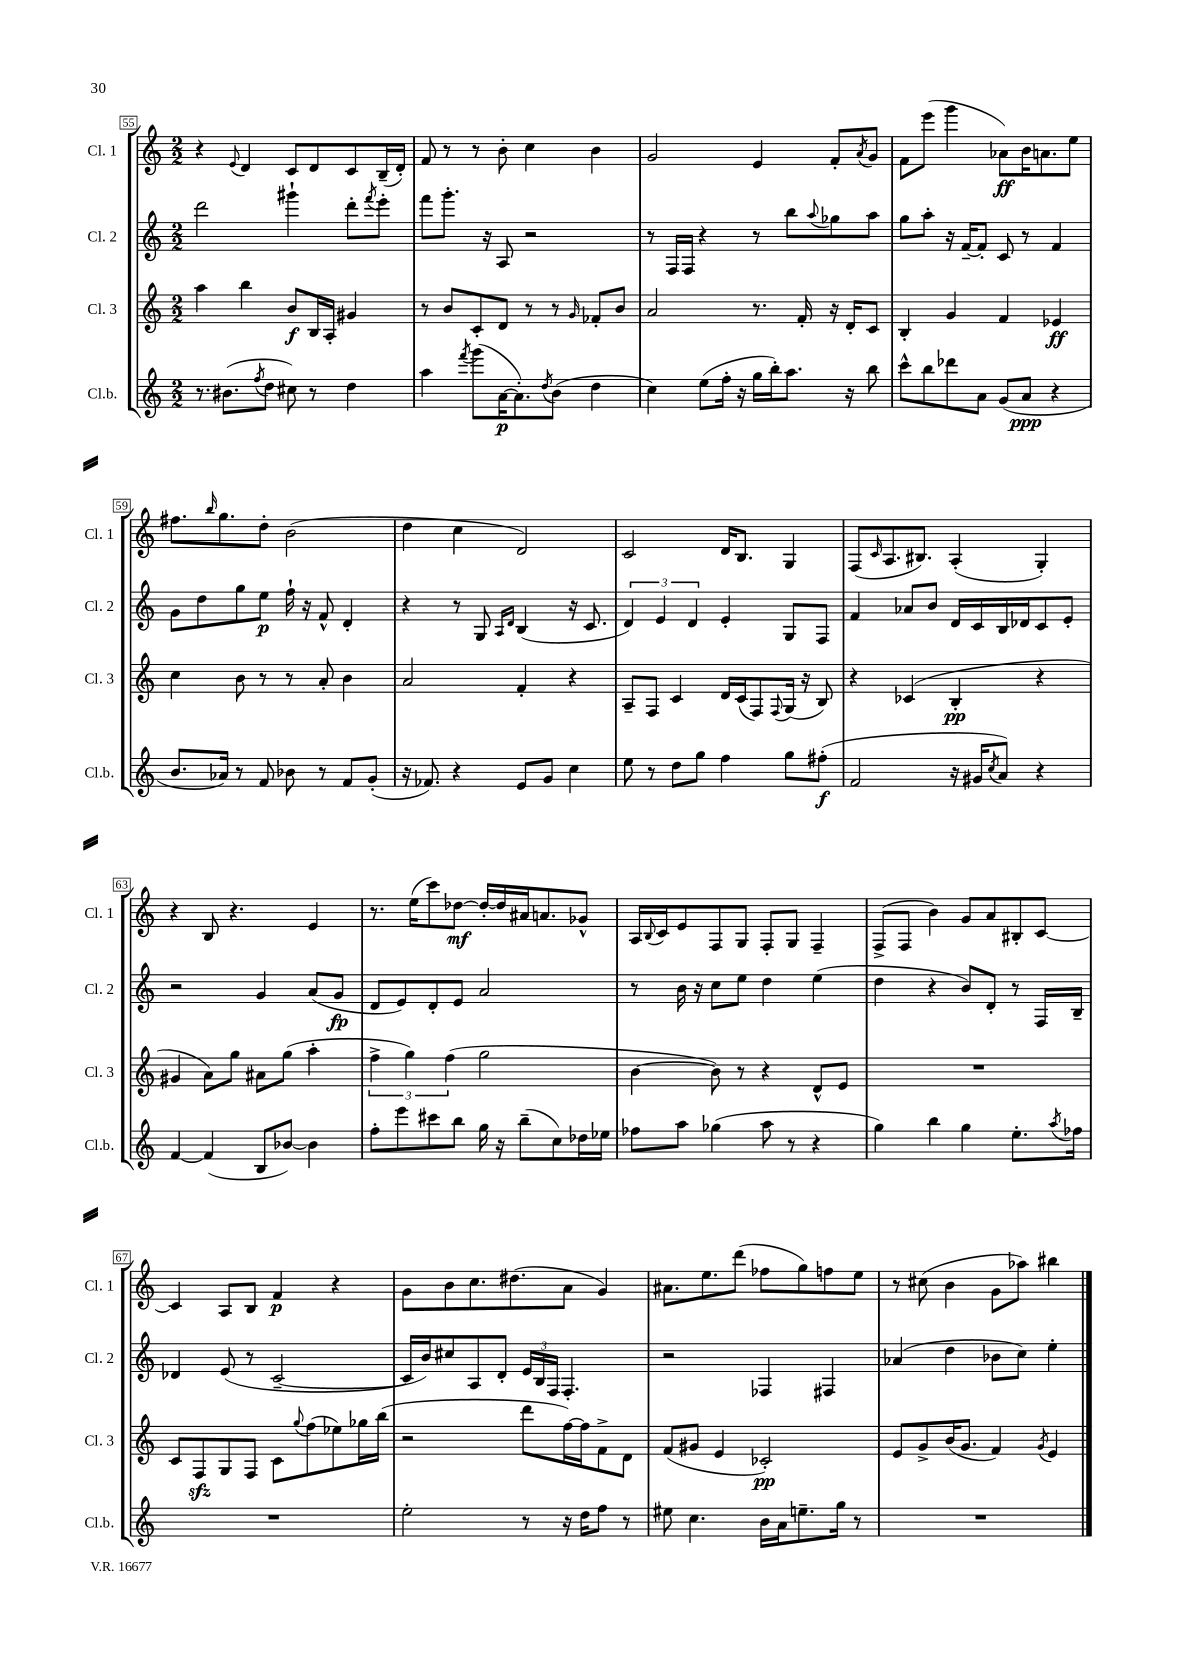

**kern	**kern	**kern	**kern
*staff4	*staff3	*staff2	*staff1
*clefG2	*clefG2	*clefG2	*clefG2
*k[]	*k[]	*k[]	*k[]
*M2/2	*M2/2	*M2/2	*M2/2
8.r	4aa	2ddd	4r
(8.b#	.	.	.
.	.	.	8qqe
.	4bb	.	4d
8qff	.	.	.
8dd	.	.	.
8cc#)	8b	4ggg#`	8c
8r	16B	.	8d
.	16A'	.	.
4dd	4g#	8ddd'	8c
.	.	8qfff	.
.	.	8eee'	(16B~
.	.	.	16d')
=	=	=	=
4aa	8r	8fff	8f
.	8b	8.ggg'	8r
8qfff	.	.	.
(8ggg	8c'	.	8r
.	.	16r	.
[16a	8d	8A	8b'
8.a'])	.	.	.
.	8r	2r	4cc
8qdd	.	.	.
(8b	8r	.	.
.	16qqg	.	.
4dd	8f-'	.	4b
.	8b	.	.
=	=	=	=
4cc)	2a	8r	2g
.	.	16F	.
.	.	16F	.
(8ee	.	4r	.
16ff'	.	.	.
16r	.	.	.
16gg	8.r	8r	4e
16bb')	.	.	.
8.aa	.	8bb	.
.	16f'	.	.
.	.	8qqaa	.
.	16r	8gg-	8f'
16r	16d'	.	.
.	.	.	8qa
8bb	8c	8aa	8g
=	=	=	=
8ccc^^	4B'	8gg	8f
8bb	.	8aa'	(8eee
8ddd-	4g	16r	4ggg
.	.	[16f~	.
8a	.	8f']	.
(8g	4f	8c	8a-)
8a	.	8r	16b
.	.	.	8.a
4r	4e-	4f	.
.	.	.	8ee
=	=	=	=
8.b	4cc	8g	8.ff#
.	.	8dd	.
.	.	.	16qqbb
16a-)	.	.	8.gg
8r	8b	8gg	.
8f	8r	8ee	8dd'
8b-	8r	16ff`	(2b
.	.	16r	.
8r	8a'	8f^^	.
8f	4b	4d'	.
(8g'	.	.	.
=	=	=	=
16r	2a	4r	4dd
8.f-)	.	.	.
4r	.	8r	4cc
.	.	8G	.
.	.	16qqA	.
.	.	16qqd	.
8e	4f'	(4B	2d)
8g	.	.	.
4cc	4r	16r	.
.	.	8.c	.
=	=	=	=
8ee	8A~	6d)	2c
8r	8F	.	.
.	.	6e	.
8dd	4c	.	.
.	.	6d	.
8gg	.	.	.
4ff	16d	4e'	16d
.	(16c	.	8.B
.	8F)	.	.
.	8qqF	.	.
8gg	(16G	8G	4G
.	16r	.	.
(8ff#'	8B)	8F	.
=	=	=	=
2f	4r	4f	(8F
.	.	.	16qqc
.	.	.	8.A
.	(4c-	8a-	.
.	.	.	8.B#)
.	.	8b	.
16r	4B'	16d	(4A'
16g#	.	16c	.
8qcc	.	.	.
8a)	.	16B	.
.	.	16d-	.
4r	4r	8c	4G')
.	.	8e'	.
=	=	=	=
[4f	4g#	2r	4r
(4f]	8a)	.	8B
.	8gg	.	4.r
8B	8a#	4g	.
[8b-)	(8gg	.	.
4b-]	4aa'	(8a	4e
.	.	8g	.
=	=	=	=
8ff'	6ff^	8d	8.r
8eee	.	8e)	.
.	6gg)	.	.
.	.	.	(16ee
8ccc#	.	8d'	8ccc)
.	(6ff	.	.
8bb	.	8e	[8dd-
16gg	2gg	2a	16dd-'_
16r	.	.	16dd-]
(8bb~	.	.	16a#
.	.	.	8.a
8cc)	.	.	.
16dd-	.	.	8g-^^
16ee-	.	.	.
=	=	=	=
8ff-	[4b	8r	16A
.	.	.	8qqB
.	.	.	16c
8aa	.	16b	8e
.	.	16r	.
(4gg-	8b])	8cc	8F
.	8r	8ee	8G
8aa	4r	4dd	8F'
8r	.	.	8G
4r	8d^^	(4ee	4F~
.	8e	.	.
=	=	=	=
4gg)	1r	4dd	(8F^
.	.	.	8F
4bb	.	4r	4b)
4gg	.	8b)	8g
.	.	8d'	8a
8.ee'	.	8r	8B#'
.	.	16F	[8c
8qaa	.	.	.
16ff-	.	16B~	.
=	=	=	=
1r	8c	4d-	4c]
.	8F	.	.
.	8G	(8e	8A
.	8F	8r	8B
.	8c	[2c~	4f
.	8qqgg	.	.
.	(8ff	.	.
.	8ee-)	.	4r
.	16gg-	.	.
.	(16bb	.	.
=	=	=	=
2ee'	2r	16c]	8g
.	.	16b)	.
.	.	8cc#	8b
.	.	8A	8.cc
.	.	8d'	.
.	.	.	(8.dd#
8r	8ddd	24e	.
.	.	24B	.
.	.	24F	.
16r	[16ff)	4.F'	8a
16dd	16ff]	.	.
8ff	8f^	.	4g)
8r	8d	.	.
=	=	=	=
8ee#	(8f	2r	8.a#
4.cc	8g#	.	.
.	.	.	8.ee
.	4e	.	.
.	.	.	(8ddd
16b	2c-')	4F-	8ff-
16a	.	.	.
8.ee~	.	.	8gg)
.	.	4F#	8ff
16gg	.	.	.
8r	.	.	8ee
=	=	=	=
1r	8e	(4a-	8r
.	8g^	.	(8cc#
.	(16b	4dd	4b
.	8.g	.	.
.	4f)	8b-	8g
.	.	8cc)	8aa-)
.	8qg	.	.
.	4e	4ee'	4bb#
==	==	==	==
*-	*-	*-	*-
